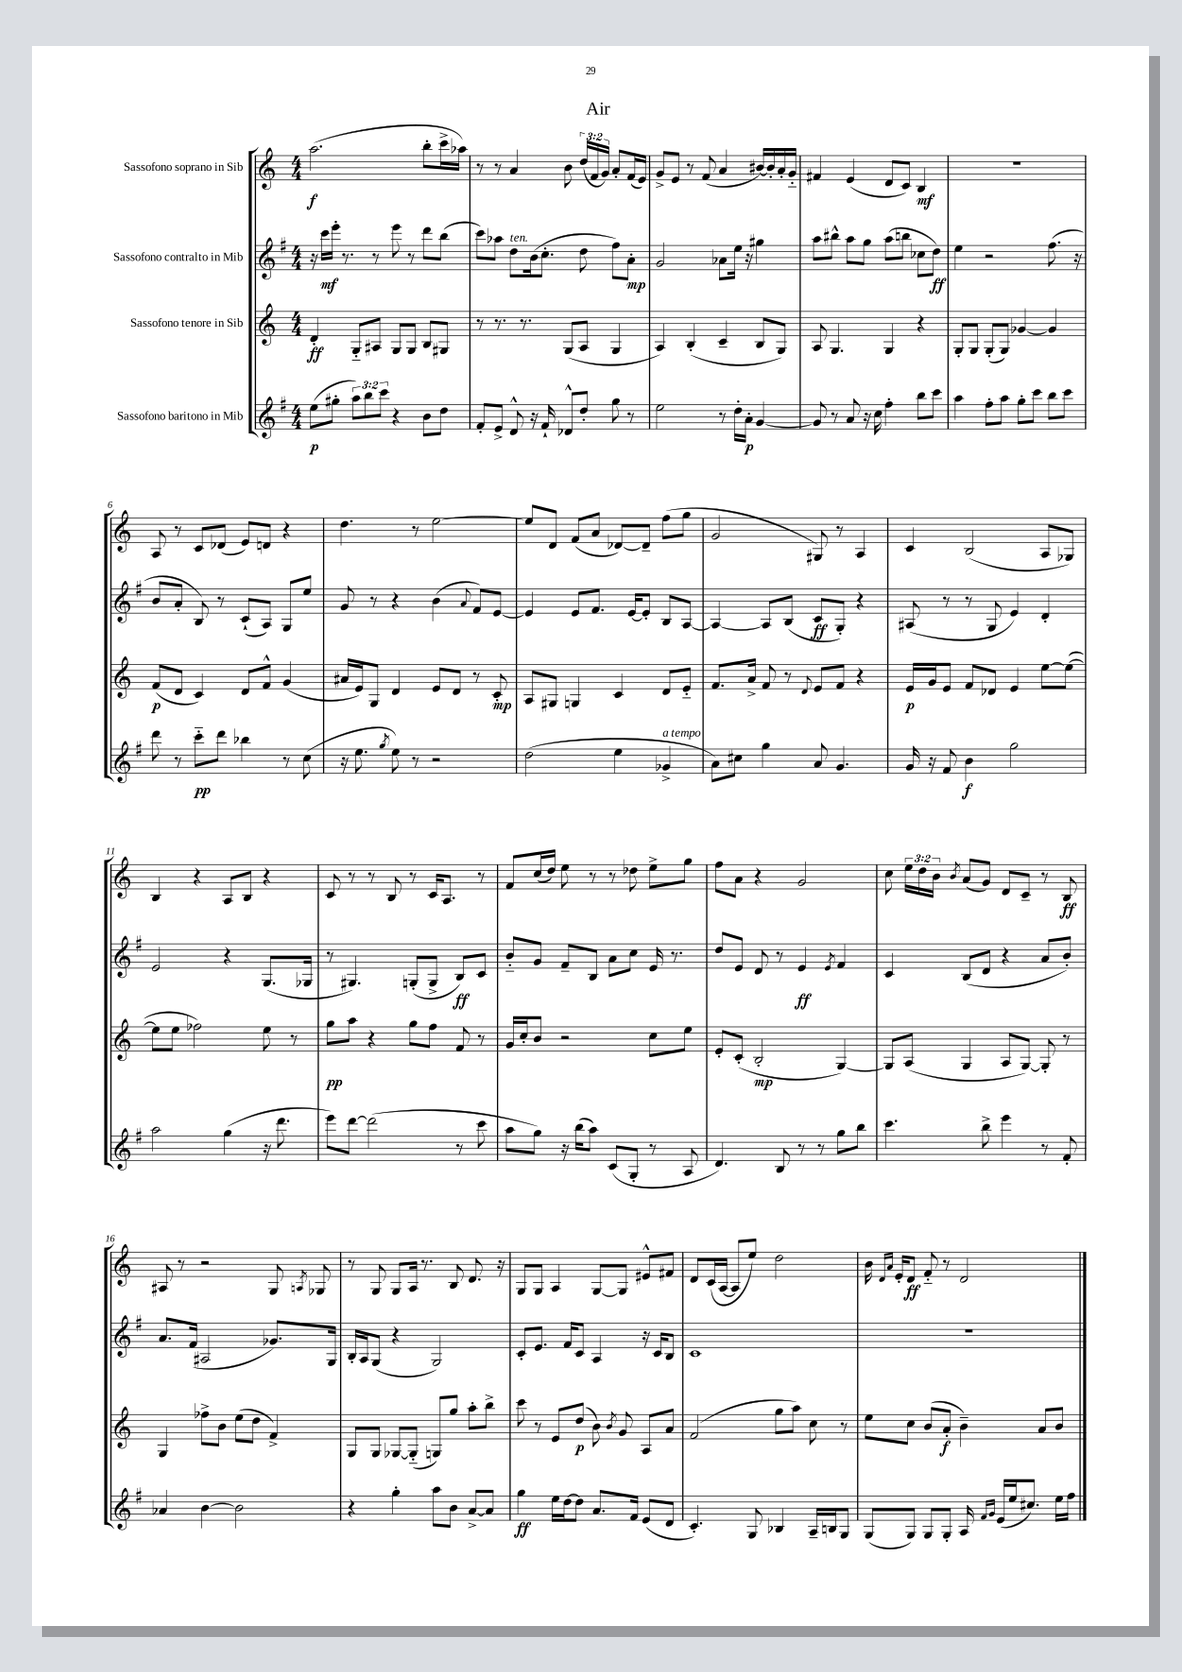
\header { title = "Air" }
<<
\new StaffGroup <<
\new Staff = "s0" \with { instrumentName = "Sassofono soprano in Sib" } {
    \clef treble \key c \major \numericTimeSignature \time 4/4 \override Staff.TupletNumber.text = #tuplet-number::calc-fraction-text
    \autoBeamOff a''2.\f( b''8[-. c'''16-> aes''16]) |
    r8 r8 a'4 b'8 \tuplet 3/2 { d''16[( f'16 g'16]) } a'8[-. f'16( e'16]) |
    g'8[-> e'8] r8 f'8( a'4 bis'16[~) bis'16-. a'16-. g'16]-_ |
    fis'4 e'4( d'8[ c'8]) b4\mf |
    R1 |
    a8 r8 c'8[ des'8]( e'8[) d'8] r4 |
    d''4. r8 e''2~ |
    e''8[ d'8] f'8[( a'8] des'8[~) des'8]-- f''8[( g''8] |
    g'2 gis8) r8 a4 |
    c'4 b2( a8[ ges8]) |
    b4 r4 a8[ b8] r4 |
    c'8 r8 r8 b8 r8 c'16[ a8.] r8 |
    f'8[ c''16( d''16]) e''8 r8 r8 des''8 e''8[-> g''8] |
    f''8[ a'8] r4 g'2 |
    c''8 \tuplet 3/2 { e''16[ d''16 b'16] } \acciaccatura { b'8 } a'8[( g'8]) d'8[ c'8]-- r8 b8\ff |
    ais8 r8 r2 g8 \acciaccatura { a8 } ges8 |
    r8 g8 g8[ a16] r8. b8 d'8. r16 |
    g8[ g8] a4 g8[~ g8] eis'8[-^ fis'8] |
    d'8[ c'16( a16]~ a8[ e''8]) d''2 |
    b'16 \grace { d'16[ a'16] } e'16[-. d'8]\ff f'8-_ r8 d'2 \bar "|." |
}
\new Staff = "s1" \with { instrumentName = "Sassofono contralto in Mib" } {
    \clef treble \key g \major \numericTimeSignature \time 4/4
    \autoBeamOff r16 c'''16[\mf e'''16]-. r8. r8 e'''8 r8 d'''8[ b''8]( |
    c'''8[) aes''8] d''8[^\markup { \italic "ten." } b'16( c''8.]-. d''8 fis''8[) a'8]-.\mp |
    g'2 aes'8[ e''16] r16 gis''4 |
    a''8[ bis''8]-^ a''8[ g''8] a''8[( b''8] ces''8[ d''8]\ff) |
    e''4 r2 fis''8.( r16 |
    b'8[ a'8]-. b8) r8 c'8[-!( a8]) g8[ e''8] |
    g'8 r8 r4 b'4( \appoggiatura { a'8 } fis'8[) e'8]~ |
    e'4 e'8[ fis'8.] e'16[~ e'8]-. b8[ a8]~ |
    a4~ a8[ b8]( c'8[\ff g8]-.) r4 |
    ais8( r8 r8 g8 e'4) d'4-. |
    e'2 r4 g8.[( ges16] |
    r8 gis4.) g8[-.( g8]-> b8[\ff) c'8] |
    b'8[-_ g'8] fis'8[-- b8] a'8[ c''8] e'16 r8. |
    d''8[ e'8] d'8 r8 e'4\ff \acciaccatura { e'8 } fis'4 |
    c'4 b8[( d'8] r4 a'8[ b'8]-.) |
    a'8.[ fis'16]( ais2 ges'8.[) g16] |
    b16[-. a16 g8]( r4 g2) |
    c'8[-. e'8.] fis'16[ c'8] a4 r16 c'16[ b8] |
    c'1 |
    R1 \bar "|." |
}
\new Staff = "s2" \with { instrumentName = "Sassofono tenore in Sib" } {
    \clef treble \key c \major \numericTimeSignature \time 4/4
    \autoBeamOff d'4-.\ff g8[-_ ais8] g8[ g8] b8[ gis8] |
    r8 r8. r8. g8[( a8] g4 |
    a4) b4-.( c'4-- b8[ g8]) |
    a8 g4. g4 r4 |
    g8[-. g8] g8[-.( g8]) ges'4~ ges'4 |
    f'8[\p( d'8] c'4) d'8[ f'8]-^ g'4( |
    ais'16[ e'16) g8] d'4 e'8[ d'8] r8 c'8-.\mp |
    a8[ gis8] g4 c'4 d'8[ e'8]-_ |
    f'8.[ a'16]-> f'8 r8 \appoggiatura { d'8 } e'8[ f'8] r4 |
    e'16[\p g'16 e'8] f'8[ des'8] e'4 e''8[~ e''8]~( |
    e''8[ e''8] fes''2) e''8 r8 |
    g''8[\pp a''8] r4 g''8[ f''8] f'8 r8 |
    g'16[ c''16-. b'8] r2 c''8[ e''8] |
    e'8[-. c'8]-.( b2-.\mp g4~) |
    g8[ a8]( g4 a8[ g8]~) g8-. r8 |
    g4 fes''8[-> b'8] e''8[( d''8] f'4->) |
    g8[ g8] ges8[~ ges8]-_( g8[) g''8] a''8[-. b''8]-> |
    c'''8 r8 e'8[ d''8]\p( b'8) \acciaccatura { b'8 } g'8 a8[ a'8] |
    f'2( g''8[ a''8]) c''8 r8 |
    e''8[ c''8] b'8[( a'8]-.\f b'4--) a'8[ b'8] \bar "|." |
}
\new Staff = "s3" \with { instrumentName = "Sassofono baritono in Mib" } {
    \clef treble \key g \major \numericTimeSignature \time 4/4 \override Staff.TupletNumber.text = #tuplet-number::calc-fraction-text
    \autoBeamOff e''8[\p( gis''8]-. \tuplet 3/2 { a''8[) b''8 c'''8] } r4 b'8[ d''8] |
    fis'8[-. e'8]-> d'8-^ r16 fis'16-! des'8[-^ d''8]-. g''8 r8 |
    e''2 r8 d''16[-. a'16]-.\p g'4~ |
    g'8 r8 a'8 r16 c''16 fis''4-. b''8[ c'''8] |
    a''4 fis''8[-. a''8] g''8[-. c'''8] b''8[ c'''8] |
    d'''8 r8 c'''8[-_\pp d'''8] bes''4 r8 c''8( |
    r16 e''8. \acciaccatura { g''8 } e''8) r8 r2 |
    d''2( e''4 ges'4->^\markup { \italic "a tempo" } |
    a'8[) cis''8] g''4 a'8 g'4. |
    g'16 r16 fis'8 b'4\f g''2 |
    a''2 g''4( r16 d'''8. |
    e'''8[) d'''8]~ d'''2( r8 c'''8 |
    a''8[ g''8]) r16 b''16[( a''8]) c'8[( g8]-. r8 a8 |
    d'4.) b8 r8 r8 g''8[ b''8] |
    c'''4. b''8-> e'''4 r8 fis'8-. |
    aes'4 b'4~ b'2 |
    r4 g''4-. a''8[ b'8] a'8[~-> a'8] |
    g''4\ff e''16[ d''16~ d''8] a'8.[ fis'16] e'8[( d'8] |
    c'4.-.) g8 bes4 a16[-- b16 g8] |
    g8[( g8]) g8[ g8]-. a16 \grace { fis'16[ g'16] } e'16[( e''16 cis''8.]) e''16[ fis''16] \bar "|." |
}
>>
>>
